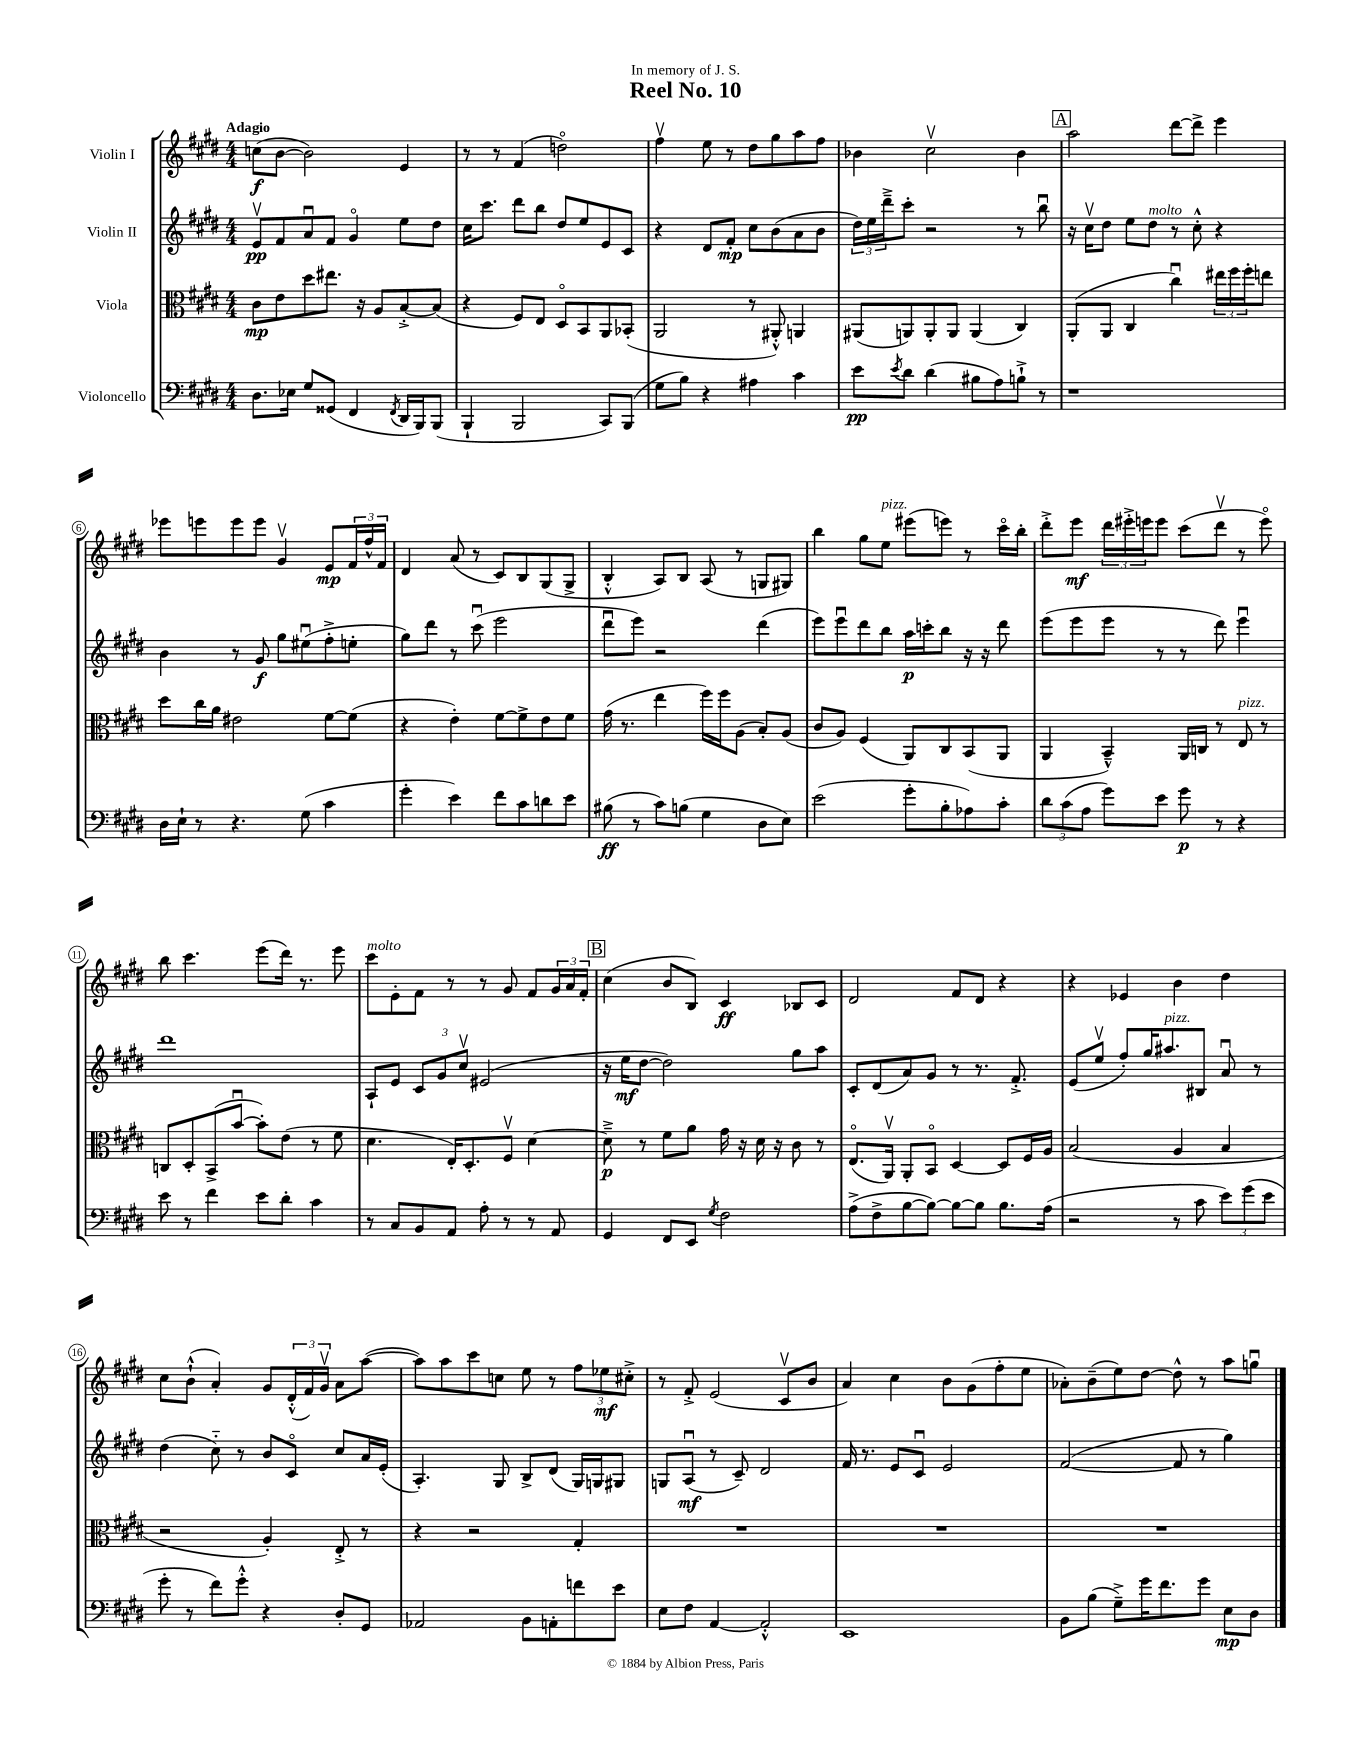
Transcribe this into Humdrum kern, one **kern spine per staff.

**kern	**dynam	**kern	**dynam	**kern	**dynam	**kern	**dynam
*part4	*part4	*part3	*part3	*part2	*part2	*part1	*part1
*staff4	*staff4	*staff3	*staff3	*staff2	*staff2	*staff1	*staff1
*I"Violoncello	*	*I"Viola	*	*I"Violin II	*	*I"Violin I	*
*clefF4	*	*clefC3	*	*clefG2	*	*clefG2	*
*k[f#c#g#d#]	*	*k[f#c#g#d#]	*	*k[f#c#g#d#]	*	*k[f#c#g#d#]	*
*M4/4	*	*M4/4	*	*M4/4	*	*M4/4	*
=1	=1	=1	=1	=1	=1	=1	=1
!	!	!	!	!	!	!LO:TX:a:B:t=Adagio	!
8.D#\L	.	8c#\L	mp	8ev/L	pp	(8ccn\L	f
.	.	8e\	.	8f#/	.	[8b\J	.
16E-X\Jk	.	.	.	.	.	.	.
8G#/L	.	8dd#\	.	8au/	.	2b\])	.
(8GG##X/J	.	8.ee#X\J	.	8f#/J	.	.	.
4FF#/	.	.	.	4g#/	.	.	.
.	.	16r	.	.	.	.	.
.	.	8A/L	.	.	.	.	.
8qFF#/	.	.	.	.	.	.	.
16DD#/LL	.	[8B'^/	.	8ee\L	.	4e/	.
16BBB/J)	.	.	.	.	.	.	.
(8BBB/J	.	(8B/J]	.	8dd#\J	.	.	.
=2	=2	=2	=2	=2	=2	=2	=2
4BBB`/	.	4r	.	16cc#\KL	.	8r	.
.	.	.	.	8.ccc#\J	.	.	.
.	.	.	.	.	.	8r	.
2BBB/	.	8F#/L)	.	8ddd#\L	.	(4f#/	.
.	.	8E/J	.	8bb\J	.	.	.
.	.	8D#/L	.	8dd#/L	.	2ddn\)	.
.	.	8BB/	.	8ee/	.	.	.
8CC#/L)	.	8AA/	.	8e/	.	.	.
(8BBB/J	.	(8BB-X'/J	.	8c#/J	.	.	.
=3	=3	=3	=3	=3	=3	=3	=3
8G#\L	.	2AA/	.	4r	.	4ff#v\	.
8B\J)	.	.	.	.	.	.	.
4r	.	.	.	8d#/L	.	8ee\	.
.	.	.	.	8f#'/J	mp	8r	.
4A#X\	.	8r	.	8cc#\L	.	8dd#\L	.
.	.	8AA#X'^^/)	.	(8b\	.	8gg#\	.
4c#\	.	4AAn/	.	8a\	.	8aa\	.
.	.	.	.	8b\J	.	8ff#\J	.
=4	=4	=4	=4	=4	=4	=4	=4
8e\L	pp	(8AA#X/L	.	24dd#\LL)	.	4b-X\	.
.	.	.	.	24ee\	.	.	.
.	.	.	.	24ddd#~^\J	.	.	.
8qe/	.	.	.	.	.	.	.
8d#\J	.	8AAn/)	.	8ccc#'\J	.	.	.
(4d#\	.	8AA'/	.	2r	.	2cc#v\	.
.	.	8AA/J	.	.	.	.	.
8B#X\L	.	(4AA/	.	.	.	.	.
8A\)	.	.	.	.	.	.	.
8Bn`^\J	.	4C#/)	.	8r	.	4b-\	.
8r	.	.	.	8bbu\	.	.	.
!!LO:REH:place=s1:t=A
=5	=5	=5	=5	=5	=5	=5	=5
1r	.	(8AA'/L	.	16r	.	2aa\	.
.	.	.	.	16cc#v\KL	.	.	.
.	.	8AA/J	.	8dd#\J	.	.	.
.	.	4C#/	.	8ee\L	.	.	.
!	!	!	!	!LO:TX:a:i:t=molto	!	!	!
.	.	.	.	8dd#\J	.	.	.
.	.	4cc#u\)	.	8r	.	[8ddd#\L	.
.	.	.	.	8cc#'^^\	.	8ddd#^\J]	.
.	.	24ee#X\LL	.	4r	.	4eee\	.
.	.	24ff#\	.	.	.	.	.
.	.	24ff#'\J	.	.	.	.	.
.	.	8een\J	.	.	.	.	.
!!LO:LB:g=z
=6	=6	=6	=6	=6	=6	=6	=6
16D#\LL	.	8dd#\L	.	4b\	.	8eee-X\L	.
16E`\JJ	.	.	.	.	.	.	.
8r	.	16cc#\L	.	.	.	8eeen\	.
.	.	16a\JJ	.	.	.	.	.
4.r	.	2e#X\	.	8r	.	8eee\	.
.	.	.	.	8g#/	f	8eee\J	.
.	.	.	.	8gg#\L	.	4g#v/	.
(8G#\	.	.	.	(8ee#Xu\	.	.	.
4c#\	.	[8f#\L	.	8ff#'^\	.	8e/L	mp
.	.	(8f#\J]	.	8een'\J	.	24f#/L	.
.	.	.	.	.	.	24ff#^^/	.
.	.	.	.	.	.	24f#/JJ	.
=7	=7	=7	=7	=7	=7	=7	=7
4g#'\	.	4r	.	8gg#\L)	.	4d#/	.
.	.	.	.	8ddd#\J	.	.	.
4e\)	.	4e'\)	.	8r	.	(8a/	.
.	.	.	.	(8ccc#u\	.	8r	.
8f#\L	.	[8f#\L	.	2eee\	.	8c#/L)	.
8c#\	.	8f#^\]	.	.	.	8B/	.
8dn\	.	8e\	.	.	.	(8G#/	.
8e\J	.	8f#\J	.	.	.	8G#^/J	.
=8	=8	=8	=8	=8	=8	=8	=8
(8B#X\	ff	(16g#\	.	8ddd#u\L	.	4B'^^/	.
.	.	8.r	.	.	.	.	.
8r	.	.	.	8eee\J)	.	.	.
8c#\L)	.	4ee\	.	2r	.	8A/L)	.
(8Bn\J	.	.	.	.	.	8B/J	.
4G#\	.	16ff#\LL)	.	.	.	(8A/	.
.	.	16ff#\J	.	.	.	.	.
.	.	(8A\J	.	.	.	8r	.
8D#\L	.	8B'/L)	.	(4ddd#\	.	8Gn/L	.
8E\J)	.	(8A/J	.	.	.	8G#X/J)	.
=9	=9	=9	=9	=9	=9	=9	=9
(2e\	.	8c#/L	.	8eee\L)	.	4bb\	.
.	.	8A/J)	.	8eeeu\	.	.	.
.	.	(4F#/	.	8ddd#\	.	8gg#\L	.
!	!	!	!	!	!	!LO:TX:a:i:t=pizz.	!
.	.	.	.	8bb\J	.	8ee\J	.
8g#'\L	.	8AA/L)	.	16aa\LL	p	(8eee#X\L	.
.	.	.	.	16cccn'\J	.	.	.
8B'\	.	8C#/	.	8bb\J	.	8eeen\J)	.
8A-X\)	.	(8BB/	.	16r	.	8r	.
.	.	.	.	16r	.	.	.
8c#'\J	.	8AA/J	.	8ddd#\	.	16ccc#\LL	.
.	.	.	.	.	.	16bb'\JJ	.
=10	=10	=10	=10	=10	=10	=10	=10
12d#\L	.	4AA/	.	(8eee\L	.	8ddd#'^\L	.
(12c#\	.	.	.	.	.	.	.
.	.	.	.	8eee\	.	8eee\J	mf
12A\J	.	.	.	.	.	.	.
8g#\L)	.	4BB~^^/)	.	8eee\J	.	24ddd#\LL	.
.	.	.	.	.	.	24eee#X'^\	.
.	.	.	.	.	.	24eeen\J	.
8e\J	.	.	.	8r	.	8eee\J	.
8g#\	p	16AA/LL	.	8r	.	(8ccc#\L	.
.	.	16Cn/JJ	.	.	.	.	.
8r	.	8r	.	8ddd#\)	.	8ddd#v\J	.
!	!	!LO:TX:a:i:t=pizz.	!	!	!	!	!
4r	.	8E/	.	4eeeu\	.	8r	.
.	.	8r	.	.	.	8eee\)	.
!!LO:LB:g=z
=11	=11	=11	=11	=11	=11	=11	=11
8e\	.	8Cn/L	.	1ddd#	.	8bb\	.
8r	.	8D#'/	.	.	.	4.ccc#\	.
4f#\	.	(8BB^/	.	.	.	.	.
.	.	[8bu/J	.	.	.	.	.
8e\L	.	8b'\L])	.	.	.	(8eee\L	.
8d#'\J	.	(8e\J	.	.	.	16ddd#\Jk)	.
.	.	.	.	.	.	8.r	.
4c#\	.	8r	.	.	.	.	.
.	.	8f#\	.	.	.	8eee\	.
=12	=12	=12	=12	=12	=12	=12	=12
!	!	!	!	!	!	!LO:TX:a:i:t=molto	!
8r	.	4.d#\	.	8A`/L	.	8ccc#\L	.
8C#/L	.	.	.	8e/J	.	8e'\	.
8BB/	.	.	.	12c#/L	.	8f#\J	.
.	.	.	.	12g#/	.	.	.
8AA/J	.	16E'/KL)	.	.	.	8r	.
.	.	.	.	12cc#v/J	.	.	.
.	.	8.D#'/	.	.	.	.	.
8A'\	.	.	.	(2e#X/	.	8r	.
8r	.	8F#v/J	.	.	.	8g#/	.
8r	.	[4d#\	.	.	.	8f#/L	.
8AA/	.	.	.	.	.	24g#/L	.
.	.	.	.	.	.	24a/	.
.	.	.	.	.	.	24f#'/JJ	.
!!LO:REH:place=s1:t=B
=13	=13	=13	=13	=13	=13	=13	=13
4GG#/	.	8d#~^\]	p	16r	.	(4cc#\	.
.	.	.	.	16ee\KL	mf	.	.
.	.	8r	.	[8dd#\J	.	.	.
8FF#/L	.	8f#\L	.	2dd#\])	.	8b/L	.
8EE/J	.	8a\J	.	.	.	8B/J)	.
8qG#/	.	.	.	.	.	.	.
2F#\	.	16g#\	.	.	.	4c#/	ff
.	.	16r	.	.	.	.	.
.	.	16d#\	.	.	.	.	.
.	.	16r	.	.	.	.	.
.	.	8c#\	.	8gg#\L	.	8B-X/L	.
.	.	8r	.	8aa\J	.	8c#/J	.
=14	=14	=14	=14	=14	=14	=14	=14
(8A^\L	.	(8.E/L	.	8c#'/L	.	2d#/	.
8F#^\	.	.	.	(8d#/	.	.	.
.	.	16AAv/Jk)	.	.	.	.	.
[8B\	.	8AA'/L	.	8a/)	.	.	.
8B\J_)	.	8BB/J	.	8g#/J	.	.	.
8B\L_	.	[4D#/	.	8r	.	8f#/L	.
8B\J]	.	.	.	8.r	.	8d#/J	.
8.B\L	.	8D#/L]	.	.	.	4r	.
.	.	.	.	8.f#'^/	.	.	.
.	.	16F#/L	.	.	.	.	.
(16A\Jk	.	16A/JJ	.	.	.	.	.
=15	=15	=15	=15	=15	=15	=15	=15
2r	.	(2B/	.	(8e/L	.	4r	.
.	.	.	.	8eev/J	.	.	.
.	.	.	.	8ff#'/L)	.	4e-X/	.
.	.	.	.	16gg#/K	.	.	.
!	!	!	!	!LO:TX:a:i:t=pizz.	!	!	!
.	.	.	.	8.aa#X/	.	.	.
8r	.	4A/	.	.	.	4b\	.
8c#\	.	.	.	8B#X/J	.	.	.
12e\L)	.	4B/	.	8au/	.	4dd#\	.
(12g#\	.	.	.	.	.	.	.
.	.	.	.	8r	.	.	.
12e\J	.	.	.	.	.	.	.
!!LO:LB:g=z
=16	=16	=16	=16	=16	=16	=16	=16
8g#'\	.	2r	.	(4dd#\	.	8cc#\L	.
8r	.	.	.	.	.	(8b`^^\J	.
8f#\L)	.	.	.	8cc#\)	.	4a'/)	.
8g#'^^\J	.	.	.	8r	.	.	.
4r	.	4A'/)	.	8b/L	.	8g#/L	.
.	.	.	.	8c#/J	.	(24d#'^^/L	.
.	.	.	.	.	.	24f#/)	.
.	.	.	.	.	.	24g#v/JJ	.
8D#'/L	.	8E'^/	.	8cc#/L	.	8a\L	.
8GG#/J	.	8r	.	16a/L	.	([8aa\J	.
.	.	.	.	(16e'/JJ	.	.	.
=17	=17	=17	=17	=17	=17	=17	=17
2AA-X/	.	4r	.	4.A'/)	.	8aa\L])	.
.	.	.	.	.	.	8aa\	.
.	.	2r	.	.	.	8ccc#\	.
.	.	.	.	8G#/	.	8ccn\J	.
8BB\L	.	.	.	8B^/L	.	8ee\	.
8AAn'\	.	.	.	(8d#/J	.	8r	.
8fn\	.	4G#'/	.	16G#/LL)	.	12ff#\L	.
.	.	.	.	16Gn/J	.	.	.
.	.	.	.	.	.	12ee-X\	mf
8e\J	.	.	.	8G#X/J	.	.	.
.	.	.	.	.	.	12cc#X'^\J	.
=18	=18	=18	=18	=18	=18	=18	=18
8E\L	.	1r	.	8Gn/L	.	8r	.
8F#\J	.	.	.	(8Au/J	mf	8f#'^/	.
[4AA/	.	.	.	8r	.	(2e/	.
.	.	.	.	8c#~/)	.	.	.
2AA'^^/]	.	.	.	2d#/	.	.	.
.	.	.	.	.	.	8c#v/L	.
.	.	.	.	.	.	8b/J	.
=19	=19	=19	=19	=19	=19	=19	=19
1EE	.	1r	.	16f#/	.	4a/)	.
.	.	.	.	8.r	.	.	.
.	.	.	.	8e/L	.	4cc#\	.
.	.	.	.	8c#u/J	.	.	.
.	.	.	.	2e/	.	8b\L	.
.	.	.	.	.	.	(8g#\	.
.	.	.	.	.	.	8ff#'\	.
.	.	.	.	.	.	8ee\J	.
=20	=20	=20	=20	=20	=20	=20	=20
8BB\L	.	1r	.	([2f#/	.	8a-X'\L)	.
(8B\J	.	.	.	.	.	(8b~\	.
8G#~^\L)	.	.	.	.	.	8ee\)	.
16g#\K	.	.	.	.	.	[8dd#\J	.
8.f#\	.	.	.	.	.	.	.
.	.	.	.	8f#/]	.	8dd#^^\]	.
8g#\J	.	.	.	8r	.	8r	.
8E\L	mp	.	.	4gg#\)	.	8aa\L	.
8D#\J	.	.	.	.	.	8ggnu\J	.
==	==	==	==	==	==	==	==
*-	*-	*-	*-	*-	*-	*-	*-
